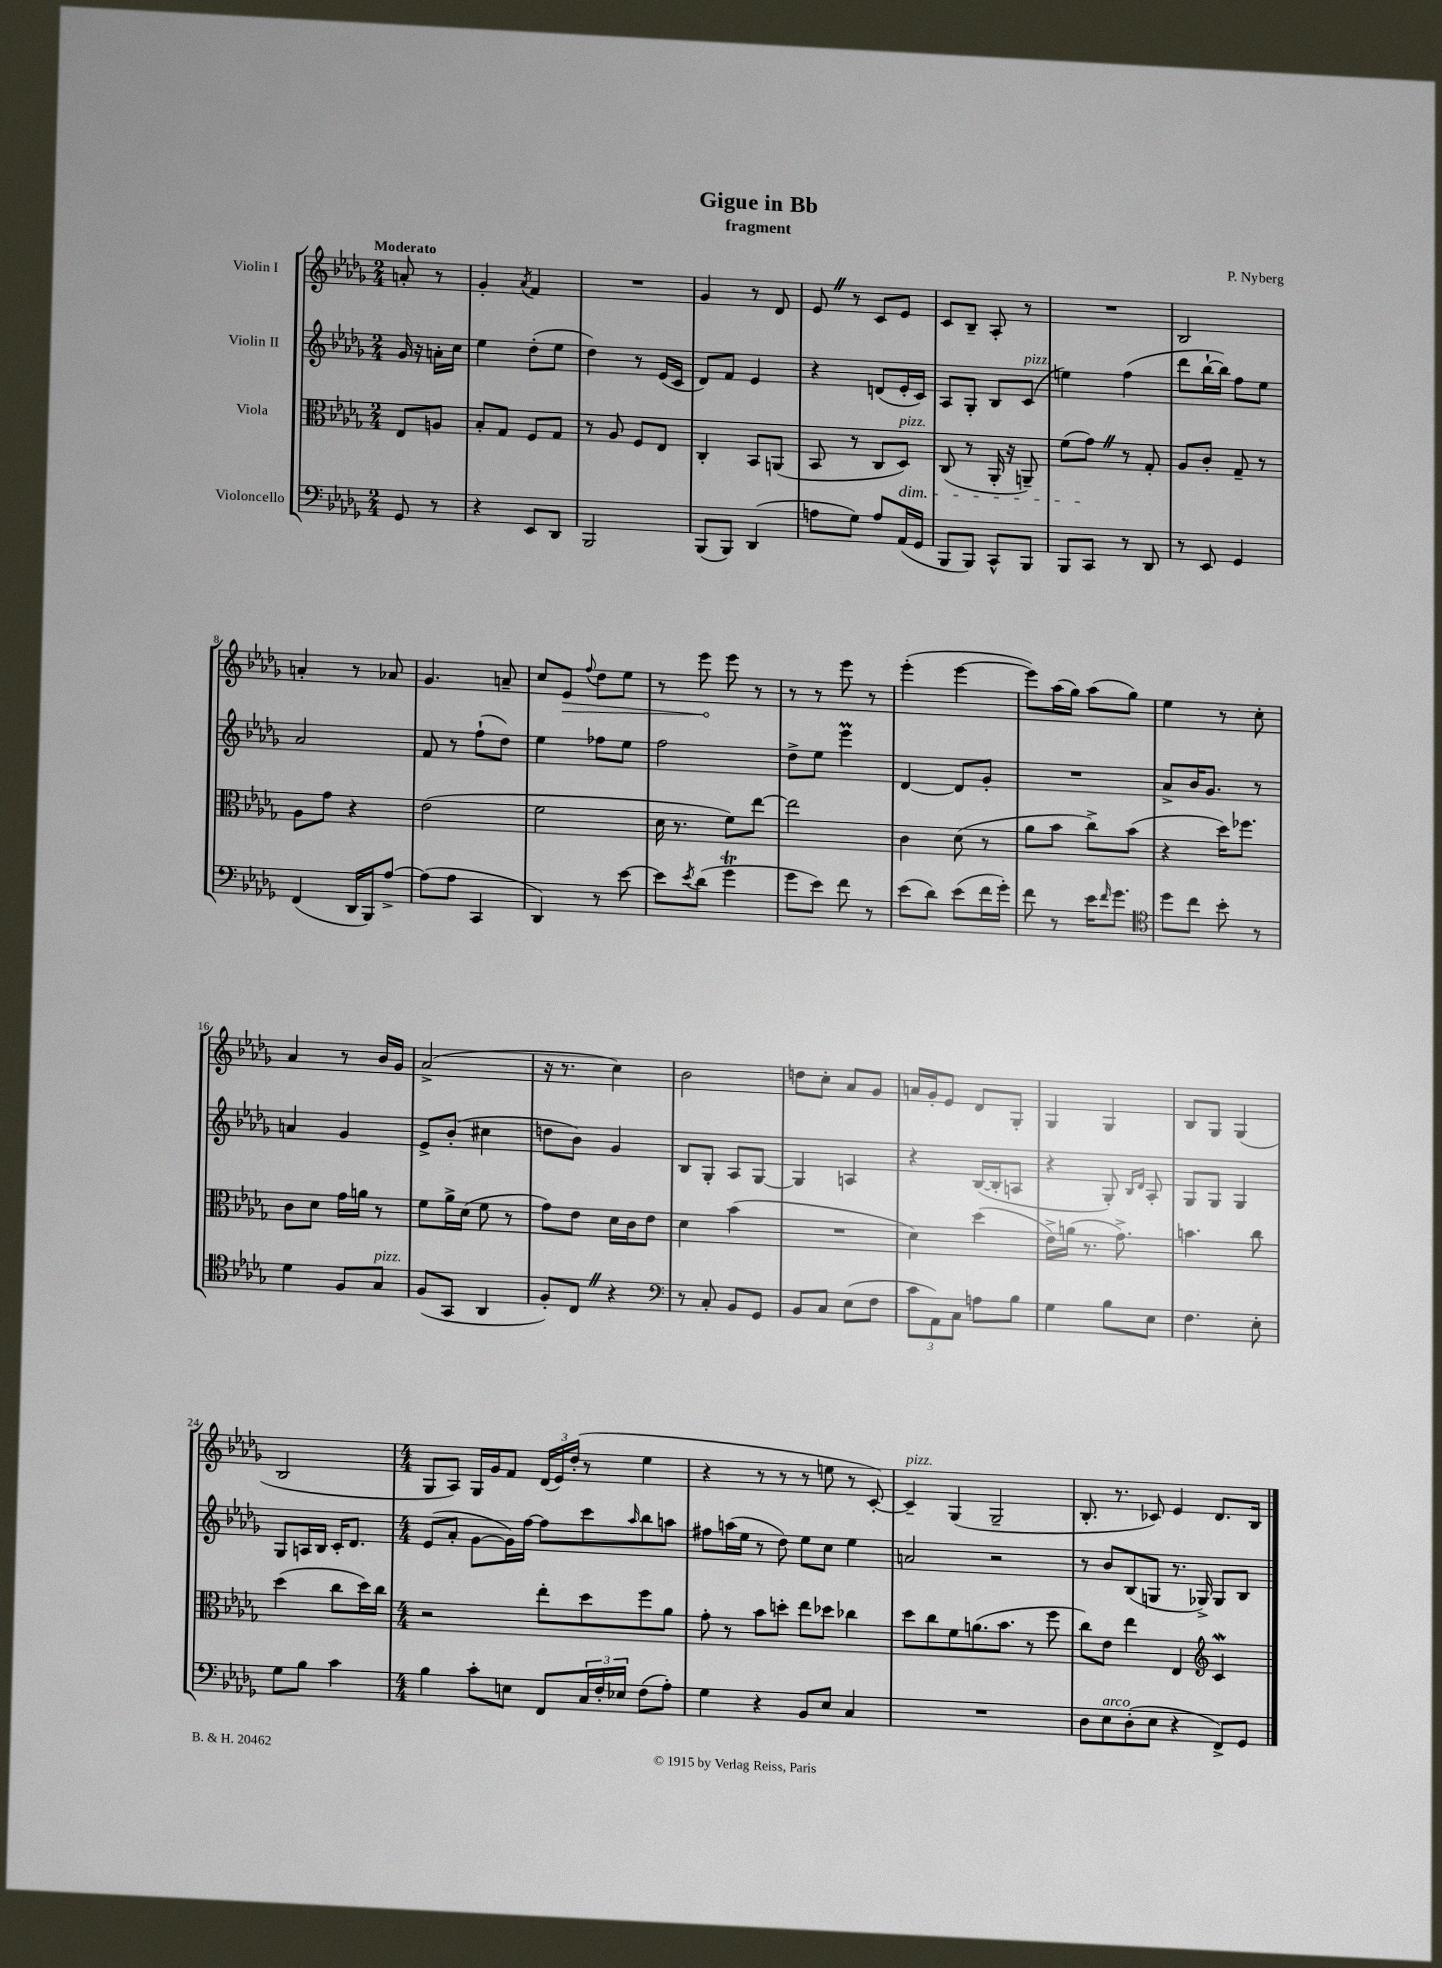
\header { title = "Gigue in Bb" composer = "P. Nyberg" subtitle = "fragment" }
<<
\new StaffGroup <<
\new Staff = "s0" \with { instrumentName = "Violin I" } {
    \clef treble \key des \major \numericTimeSignature \time 2/4 \partial 4 \tempo "Moderato"
    a'8-. r8 |
    ges'4-. \acciaccatura { aes'8 } f'4 |
    R2 |
    ges'4 r8 des'8 |
    ees'8 \once \override BreathingSign.text = \markup { \musicglyph "scripts.caesura.straight" } \breathe r8 c'8 ees'8 |
    c'8 bes8-- aes8-. r8 |
    R2 |
    bes2 |
    a'4-. r8 aes'8 |
    ges'4. a'8-- |
    c''8 \once \override Hairpin.circled-tip = ##t ees'8\> \appoggiatura { f''8 } des''8 ees''8 |
    r8 ees'''8\! ees'''8 r8 |
    r8 r8 ees'''8 r8 |
    ees'''4-.( ees'''4~ |
    ees'''8) aes''16( ges''16) aes''8( ges''8) |
    ees''4 r8 c''8-. |
    aes'4 r8 bes'16 ges'16 |
    aes'2->( |
    r16 r8. c''4) |
    bes'2 |
    d''8 c''8-. aes'8 ges'8 |
    a'16 ges'16-. ees'8 des'8 ges8-. |
    ges4 ges4 |
    bes8 ges8 ges4( |
    bes2 |
    \numericTimeSignature \time 4/4 ges8 aes8) ges16 ges'16 f'8 \tuplet 3/2 { des'16( ees'16) des''16-.( } r8 ees''4 |
    r4 r8 r8 r8 e''8 r8 c'8~-.) |
    c'4--^\markup { \italic "pizz." } ges4( ges2-- |
    bes8.-. r8. ces'8) ees'4 des'8. bes16 \bar "|." |
}
\new Staff = "s1" \with { instrumentName = "Violin II" } {
    \clef treble \key des \major \numericTimeSignature \time 2/4 \partial 4
    ges'16 r16 a'16-. c''16 |
    ees''4 des''8-.( ees''8 |
    des''4) r8 ees'16( c'16 |
    des'8) f'8 ees'4 |
    r4 d'8( ees'16-. c'16) |
    aes8 ges8-. bes8 c'8^\markup { \italic "pizz." }( |
    e''4) f''4( |
    des'''8 bes''16~-! bes''16) f''8 ees''8 |
    aes'2 |
    f'8 r8 f''8-!( des''8) |
    ees''4 fes''8 ees''8 |
    f''2 |
    des''8-> ees''8 ees'''4\prall |
    des'4~ des'8 ges'8-. |
    R2 |
    aes'8-> bes'16 ges'8. r8 |
    a'4 ges'4 |
    ees'8-> bes'8-.( cis''4 |
    d''8 bes'8) ges'4 |
    bes8 ges8-. aes8 ges8~ |
    ges4 a4 |
    r4 bes16~( bes16-. a8 |
    r4 ges8-.) \grace { bes16 des'16 } aes8-. |
    ges8 ges8 ges4 |
    ges8 a16 bes16 c'16-. des'8. |
    \numericTimeSignature \time 4/4 ees'8( aes'8-. ges'8~ ges'16) f''16~ f''8 c'''8 \grace { aes''16 } bes''8 a''8 |
    fis''8 a''16( ees''16 r8 des''8) ees''8 c''8 ees''4 |
    a'2 r2 |
    r8 bes'8 bes8( g8 r8. ges16->) ges8 bes8 \bar "|." |
}
\new Staff = "s2" \with { instrumentName = "Viola" } {
    \clef alto \key des \major \numericTimeSignature \time 2/4 \partial 4
    ees8 a8 |
    bes8-. ges8 f8 ges8 |
    r8 aes8 f8 ees8 |
    c4-. bes,8 a,8( |
    bes,8 r8 c8 des8\dim^\markup { \italic "pizz." }) |
    c8( r8 aes,16-. r16 a,8--) |
    f'8( ges'8\!) \once \override BreathingSign.text = \markup { \musicglyph "scripts.caesura.straight" } \breathe r8 ges8-. |
    aes8 c'8-. ges8-- r8 |
    aes8 ges'8 r4 |
    ees'2( |
    f'2 |
    des'16 r8. f'8) ees''8~ |
    ees''2 |
    c'4 des'8( r8 |
    aes'8 bes'8 c''8->) bes'8( |
    r4 des''16) fes''8. |
    c'8 des'8 ges'16 a'16 r8 |
    f'8 aes'16-> des'16( f'8 r8 |
    ges'8) ees'8 des'16 c'16 ees'8 |
    des'4 bes'4( |
    R2 |
    des'4) des''4( |
    ees'16->) a'16( r8. ges'8.->) |
    b'4. c''8 |
    des''4( c''8 des''16) c''16 |
    \numericTimeSignature \time 4/4 r2 ees''8-. des''8 f''8 aes'8 |
    ges'8-. r8 bes'8 d''8-. ees''8 des''8 ces''4 |
    des''8 c''8 f'8 a'8.( bes'8. r8 f''8 |
    c''8) ees'8 ees''4 ees4 \clef treble c'4\mordent \bar "|." |
}
\new Staff = "s3" \with { instrumentName = "Violoncello" } {
    \clef bass \key des \major \numericTimeSignature \time 2/4 \partial 4
    ges,8 r8 |
    r4 ees,8 des,8 |
    bes,,2 |
    bes,,8( bes,,8) des,4( |
    a8 ges8) a8 aes,16( ges,16 |
    bes,,8 bes,,8) c,8-^ bes,,8 |
    bes,,8 c,8 r8 des,8 |
    r8 ees,8 ges,4 |
    f,4( des,16 bes,,16) aes8~-> |
    aes8( aes8 c,4 |
    des,4) r8 ees'8~ |
    ees'8 \acciaccatura { ees'8 } des'8( ges'4\trill |
    ges'8 ees'8) f'8 r8 |
    ees'8( des'8) ees'8( f'16 ges'16-.) |
    f'8 r8 ees'16 \grace { f'16 } ges'8. |
    \clef tenor des''8 c''8 bes'8-. r8 |
    des'4 f8 ges8^\markup { \italic "pizz." } |
    f8( ges,8 aes,4 |
    f8-.) c8 \once \override BreathingSign.text = \markup { \musicglyph "scripts.caesura.straight" } \breathe r4 |
    \clef bass r8 c8-. bes,8 ges,8 |
    bes,8 c8 ees8( f8 |
    \tuplet 3/2 { c'8 aes,8) c8 } a8 bes8 |
    ges4 bes8 ees8 |
    f4. ees8-. |
    ges8 bes8 c'4 |
    \numericTimeSignature \time 4/4 bes4 c'8-. e8 f,8 \tuplet 3/2 { c16 f16-. ees16 } f8( aes8-.) |
    ges4 r4 bes,8 ees8 c4 |
    R1 |
    des8 ees8^\markup { \italic "arco" } des8-.( ees8 r4 f,8->) ges,8 \bar "|." |
}
>>
>>
